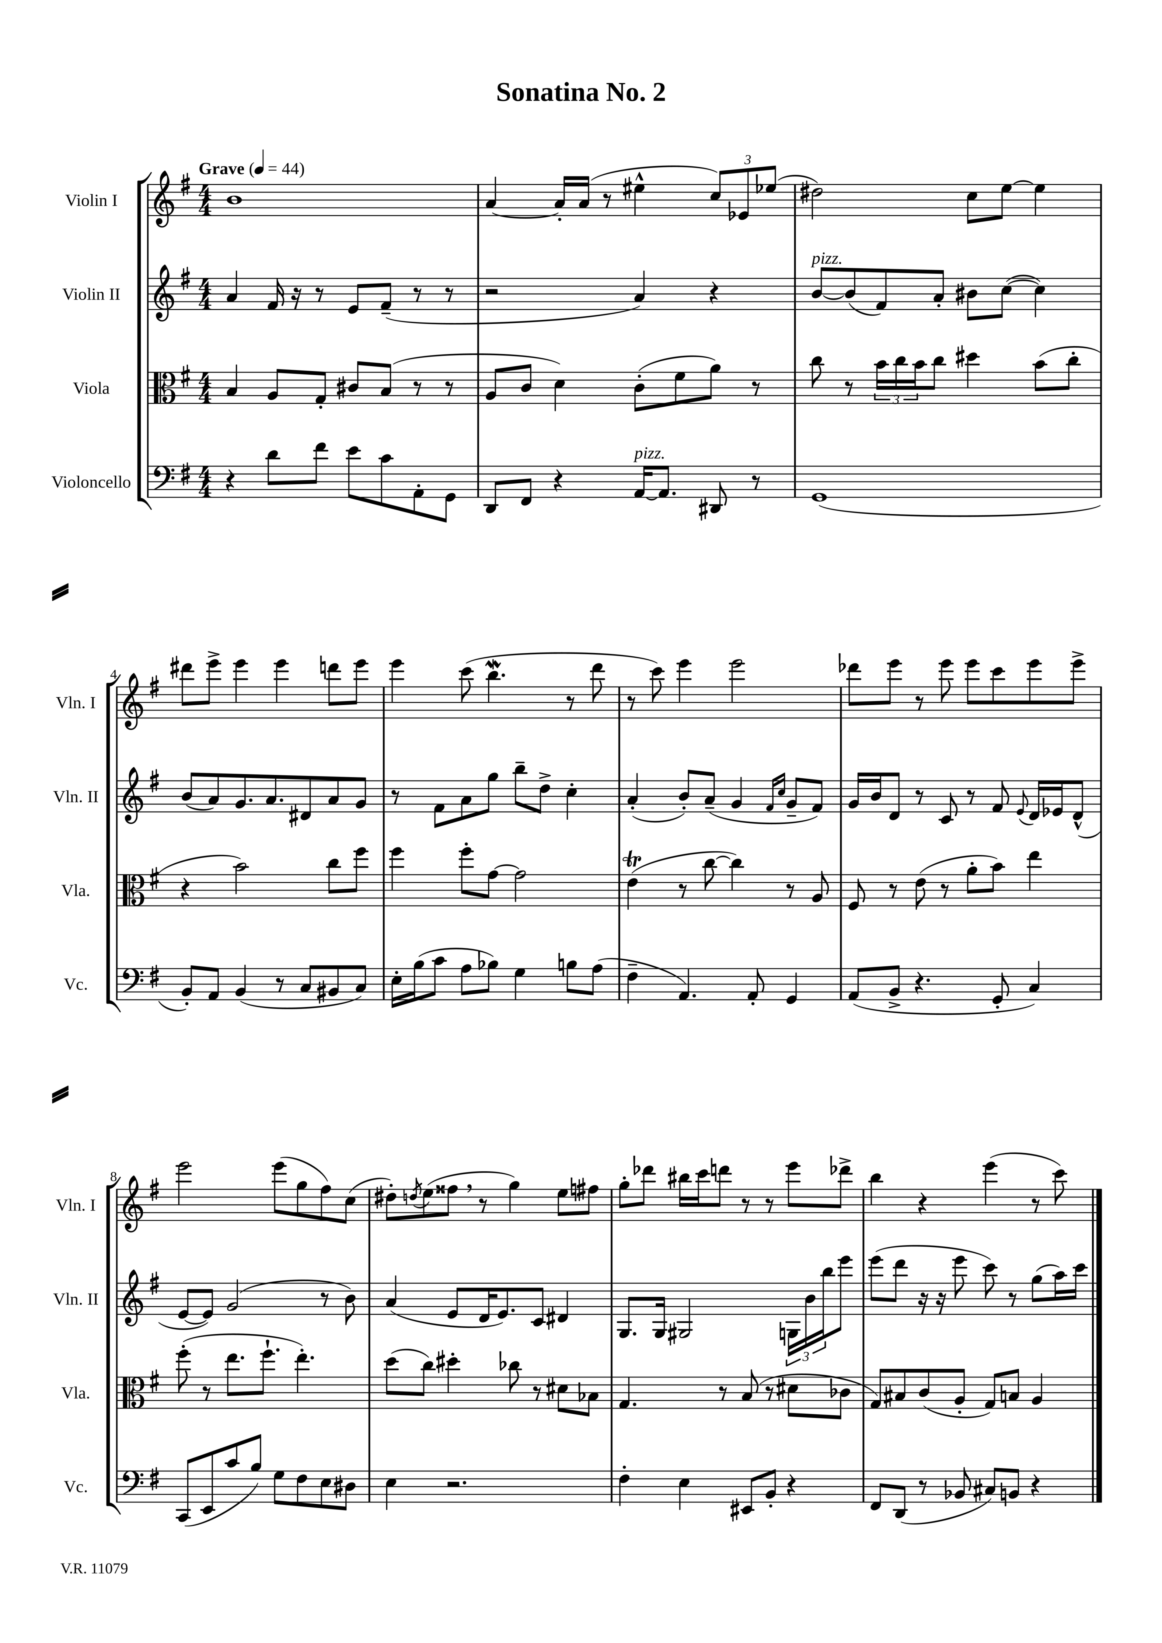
\header { title = "Sonatina No. 2" }
<<
\new StaffGroup <<
\new Staff = "s0" \with { instrumentName = "Violin I" shortInstrumentName = "Vln. I" } {
    \clef treble \key g \major \numericTimeSignature \time 4/4 \tempo "Grave" 4 = 44
    b'1 |
    a'4~ a'16-. a'16( r8 eis''4-^ \tuplet 3/2 { c''8) ees'8 ees''8( } |
    dis''2) c''8 e''8~ e''4 |
    dis'''8 e'''8-> e'''4 e'''4 d'''8 e'''8 |
    e'''4 c'''8( b''4.\mordent r8 d'''8 |
    r8 c'''8) e'''4 e'''2 |
    des'''8 e'''8 r8 e'''8 e'''8 c'''8 e'''8 e'''8-> |
    e'''2 e'''8( g''8 fis''8) c''8( |
    dis''8-.) \acciaccatura { d''8 } e''8( fisis''8 \breathe r8 g''4) e''8 fis''8 |
    g''8-. des'''8 bis''16 c'''16 d'''8 r8 r8 e'''8 des'''8-> |
    b''4 r4 e'''4( r8 c'''8) \bar "|." |
}
\new Staff = "s1" \with { instrumentName = "Violin II" shortInstrumentName = "Vln. II" } {
    \clef treble \key g \major \numericTimeSignature \time 4/4
    a'4 fis'16 r16 r8 e'8 fis'8--( r8 r8 |
    r2 a'4) r4 |
    b'8~^\markup { \italic "pizz." } b'8( fis'8) a'8-. bis'8 c''8~( c''4) |
    b'8( a'8) g'8. a'8. dis'8 a'8 g'8 |
    r8 fis'8 a'8 g''8 b''8-- d''8-> c''4-. |
    a'4-.( b'8-.) a'8--( g'4 \grace { fis'16 c''16 } g'8-- fis'8) |
    g'16 b'16 d'8 r8 c'8 r8 fis'8 \appoggiatura { e'8 } d'16 ees'16 d'8-^( |
    e'8~ e'8) g'2( r8 b'8) |
    a'4( e'8 d'16 e'8.) c'8 dis'4 |
    g8. g16 gis2 \tuplet 3/2 { g16 b'16 b''16 } e'''8 |
    e'''8( d'''8 r16 r16 e'''8 c'''8) r8 g''8( a''16) c'''16 \bar "|." |
}
\new Staff = "s2" \with { instrumentName = "Viola" shortInstrumentName = "Vla." } {
    \clef alto \key g \major \numericTimeSignature \time 4/4
    b4 a8 g8-. cis'8 b8( r8 r8 |
    a8 c'8 d'4) c'8-.( fis'8 a'8) r8 |
    c''8 r8 \tuplet 3/2 { b'16 c''16 b'16 } c''8 dis''4 b'8( c''8-. |
    r4 b'2) c''8 fis''8 |
    fis''4 fis''8-. g'8~ g'2 |
    e'4\trill( r8 c''8~ c''4) r8 a8 |
    fis8 r8 e'8( r8 a'8-. b'8) e''4 |
    fis''8-.( r8 e''8. fis''8.-! e''4.-.) |
    d''8( c''8) dis''4-. ces''8 r8 dis'8 bes8 |
    g4. r8 b8( r8 dis'8 ces'8 |
    g8) bis8 c'8( a8-. g8) b8 a4 \bar "|." |
}
\new Staff = "s3" \with { instrumentName = "Violoncello" shortInstrumentName = "Vc." } {
    \clef bass \key g \major \numericTimeSignature \time 4/4
    r4 d'8 fis'8 e'8 c'8 a,8-. g,8 |
    d,8 fis,8 r4 a,16~^\markup { \italic "pizz." } a,8. dis,8 r8 |
    g,1( |
    b,8-.) a,8 b,4( r8 c8 bis,8 c8) |
    e16-. b16( c'8 a8 bes8) g4 b8 a8( |
    fis4-- a,4.) a,8-. g,4 |
    a,8( b,8-> r4. g,8-. c4) |
    c,8( e,8 c'8 b8) g8 fis8 e8 dis8 |
    e4 r2. |
    fis4-. e4 eis,8 b,8-. r4 |
    fis,8 d,8( r8 bes,8 cis8) b,8 r4 \bar "|." |
}
>>
>>
